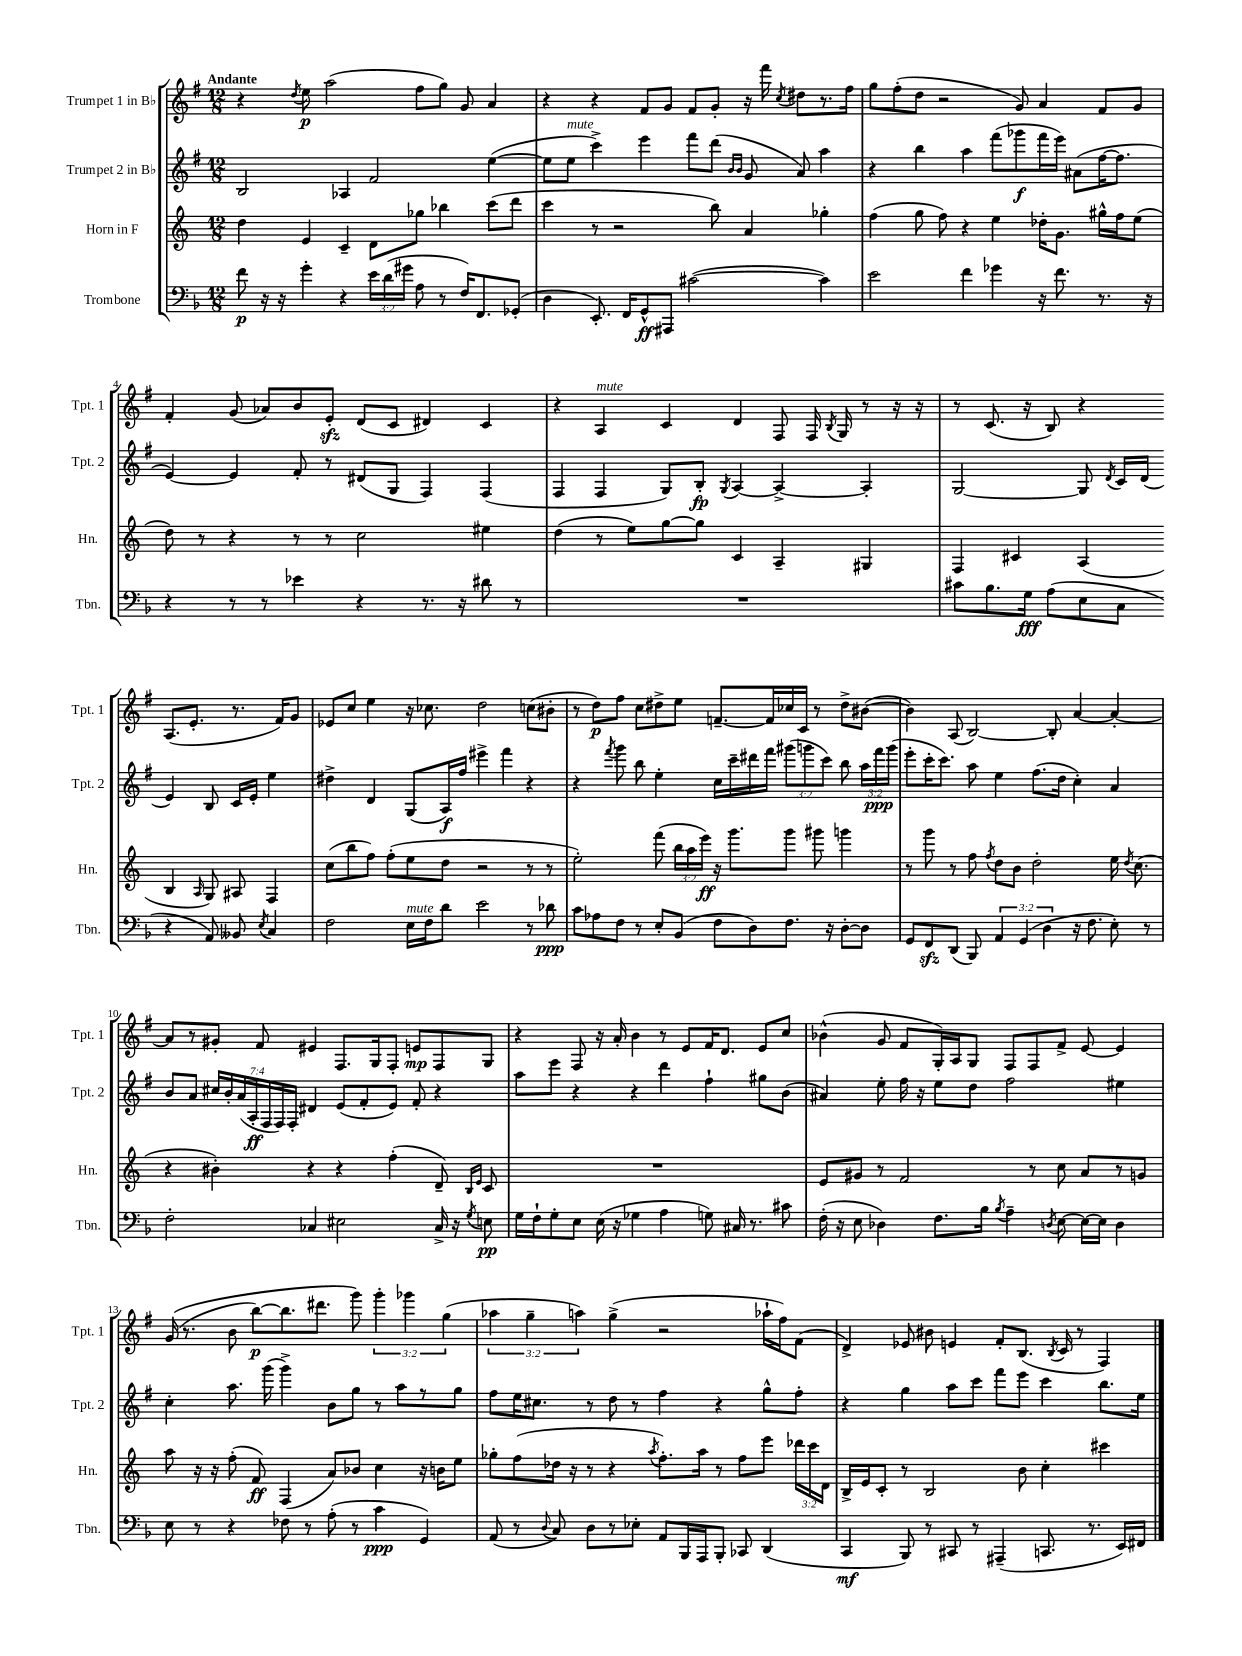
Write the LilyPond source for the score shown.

<<
\new StaffGroup <<
\new Staff = "s0" \with { instrumentName = "Trumpet 1 in Bb" shortInstrumentName = "Tpt. 1" } {
    \clef treble \key g \major \numericTimeSignature \time 12/8 \override Staff.TupletNumber.text = #tuplet-number::calc-fraction-text \tempo "Andante"
    \autoBeamOff r4 \acciaccatura { d''8 } e''8\p a''2( fis''8[ g''8]) g'8 a'4 |
    r4 r4 fis'8[ g'8] fis'8[ g'8]-. r16 fis'''16 \acciaccatura { c''8 } dis''8[ r8. fis''16] |
    g''8[ fis''8-.( d''8] r2 g'8) a'4 fis'8[ g'8] |
    fis'4-. g'8( aes'8[) b'8 e'8]-.\sfz d'8[( c'8] dis'4) c'4 |
    r4 a4^\markup { \italic "mute" } c'4 d'4 fis8 fis16 \acciaccatura { b8 } g16 r8 r16 r16 |
    r8 c'8.( r16 b8) r4 a8.[( e'8.]-. r8. fis'16[) g'8] |
    ees'8[ c''8] e''4 r16 ces''8. d''2 c''8[( bis'8]-. |
    r8 d''8[\p) fis''8] c''8[ dis''8-> e''8] f'8.[~-- f'16 ces''16 c'16] r8 dis''8[-> bis'8]~( |
    bis'4) a8( b2~) b8-. a'4~ a'4~-. |
    a'8[ r8 gis'8]-. fis'8 eis'4 fis8.[ g16 fis8]-. e'8[\mp fis8 g8] |
    r4 fis8 r16 a'16-. b'4 r8 e'8[ fis'16 d'8.] e'8[ c''8] |
    bes'4-^( g'8 fis'8[ g16-.) a16 g8] fis8[ fis8 fis'8]-> e'8~ e'4 |
    g'16(\( r8. b'8 b''8[~\p) b''8. dis'''8.] g'''8\) \tuplet 3/2 { g'''4-. ges'''4 g''4( } |
    \tuplet 3/2 { aes''4 g''4-- a''4) } g''4->( r2 aes''16[-! fis''16) fis'8]( |
    d'4->) ees'8 bis'8 e'4 fis'8[-. b8.]( \acciaccatura { b8 } c'16 r8 fis4) \bar "|." |
}
\new Staff = "s1" \with { instrumentName = "Trumpet 2 in Bb" shortInstrumentName = "Tpt. 2" } {
    \clef treble \key g \major \numericTimeSignature \time 12/8 \override Staff.TupletNumber.text = #tuplet-number::calc-fraction-text
    \autoBeamOff b2 aes4 fis'2 e''4~( |
    e''8[ e''8]^\markup { \italic "mute" } c'''4->) e'''4 fis'''8[ d'''8]( \grace { b'16[ b'16] } g'8 a'8) a''4 |
    r4 b''4 a''4 fis'''8[( ges'''8\f fis'''16 e'''16]) ais'8[( fis''16~ fis''8.] |
    e'4~) e'4 fis'8-. r8 dis'8[( g8] fis4) fis4( |
    fis4 fis4 g8[) b8]-.\fp \acciaccatura { g8 } a4~ a4~-> a4-. |
    g2~ g8 \acciaccatura { d'8 } c'16[ d'16]( e'4) b8 c'16[ e'16]-. e''4 |
    dis''4-> d'4 g8[( a16\f) fis''16] eis'''4-> fis'''4 r4 |
    r4 \acciaccatura { fis'''8 } g'''8 b''8 e''4-. c''16[ c'''16-- dis'''16 fis'''16] \tuplet 3/2 { gis'''8[( g'''8 c'''8]) } b''8 \tuplet 3/2 { a''16[ fis'''16\ppp g'''16]( } |
    e'''8[-. c'''16-. c'''8.]) a''8 e''4 fis''8.[( d''16] c''4-.) a'4 |
    b'8[ a'8] \tuplet 7/4 { cis''16[ b'16-. a'16( a16-.\ff fis16 fis16) fis16]-. } dis'4 e'8[( fis'8-. e'8]) fis'8-. r4 |
    a''8[ e'''8] r4 r4 d'''4 fis''4-! gis''8[ b'8]( |
    ais'4) e''8-. fis''16 r16 e''8[ d''8] fis''2 eis''4 |
    c''4-. a''8. g'''16( g'''4->) b'8[ g''8] r8 a''8[ r8 g''8] |
    fis''8[ e''16 cis''8.] r8 d''8 r8 fis''4 r4 g''8[-^ fis''8]-. |
    r4 g''4 a''8[ c'''8] fis'''8[ e'''8] c'''4 b''8.[ e''16] \bar "|." |
}
\new Staff = "s2" \with { instrumentName = "Horn in F" shortInstrumentName = "Hn." } {
    \clef treble \key c \major \numericTimeSignature \time 12/8 \override Staff.TupletNumber.text = #tuplet-number::calc-fraction-text
    \autoBeamOff d''4 e'4 c'4-- d'8[ ges''8] bes''4 c'''8[( d'''8] |
    c'''4 r8 r2 b''8) a'4 ges''4-. |
    f''4( g''8 f''8) r4 e''4 des''16[-. g'8.] gis''16[-^ f''16 e''8]( |
    d''8) r8 r4 r8 r8 c''2 eis''4 |
    d''4( r8 e''8[) g''8~ g''8] c'4 a4-- gis4 |
    f4 cis'4 a4( b4 \grace { a16 } g8) ais8 f4 |
    c''8[( b''8 f''8]) f''8[-.( e''8 d''8] r2 r8 r8 |
    e''2-.) f'''8( \tuplet 3/2 { b''16[ a''16 e'''16]\ff) } r16 g'''8.[ g'''8] gis'''8 g'''4 |
    r8 g'''8 r8 f''8 \acciaccatura { f''8 } d''8[ b'8] d''2-. e''16 \acciaccatura { d''8 } c''8.( |
    r4 bis'4-.) r4 r4 f''4-.( d'8--) \grace { b16[ e'16] } c'8 |
    R1. |
    e'8[ gis'8] r8 f'2 r8 c''8 a'8[ r8 g'8] |
    a''8 r16 r16 f''8-.( f'8\ff) f4( a'8[) bes'8] c''4 r16 b'16[ e''8] |
    ges''8[-. f''8( des''16] r16 r8 r4 \acciaccatura { a''8 } f''8.[-.) a''16] r8 f''8[ e'''8] \tuplet 3/2 { des'''16[ c'''16 d'16] } |
    b16[-> e'16 c'8]-. r8 b2 b'8 c''4-. cis'''4 \bar "|." |
}
\new Staff = "s3" \with { instrumentName = "Trombone" shortInstrumentName = "Tbn." } {
    \clef bass \key f \major \numericTimeSignature \time 12/8 \override Staff.TupletNumber.text = #tuplet-number::calc-fraction-text
    \autoBeamOff f'8\p r16 r16 g'4-. r4 \tuplet 3/2 { e'16[ d'16( gis'16] } a8 r8 f16[) f,8. ges,8]-.( |
    d4 e,8.-.) f,16[ g,8-^\ff ais,,8] cis'2~( cis'4) |
    e'2 f'4 ges'4 r16 f'8. r8. r16 |
    r4 r8 r8 ees'4 r4 r8. r16 dis'8 r8 |
    R1. |
    cis'8[ bes8. g16]\fff a8[( e8 c8] r4 a,8) beses,8 \acciaccatura { e8 } c4 |
    f2 e16[^\markup { \italic "mute" } f16 d'8] e'2 r8 des'8\ppp |
    c'8[ aes8 f8] r8 e8[-. bes,8]( f8[ d8) f8.] r16 d8[~-. d8] |
    g,8[ f,8\sfz d,8]( bes,,8) \tuplet 3/2 { a,4 g,4( d4 } r16 f8. e8-.) r8 |
    f2-. ces4 eis2 ces16-> r16 \acciaccatura { g8 } e8\pp |
    g16[ f16-! g8-. e8] e16( r16 ges4 a4 g8) cis16 r8. cis'8 |
    f16-.( r16 e8 des4) f8.[ bes16] \acciaccatura { bes8 } a4-- \acciaccatura { d8 } e8~ e16[~ e16] d4 |
    e8 r8 r4 fes8 r8 a8-.( r8 c'4\ppp g,4) |
    a,8( r8 \appoggiatura { d8 } c8) d8[ r8 ees8]-. a,8[ bes,,16 a,,16 bes,,8]-. ces,8 d,4( |
    c,4\mf bes,,8) r8 cis,8 r8 ais,,4--( c,8. r8. e,16[) fis,16] \bar "|." |
}
>>
>>
